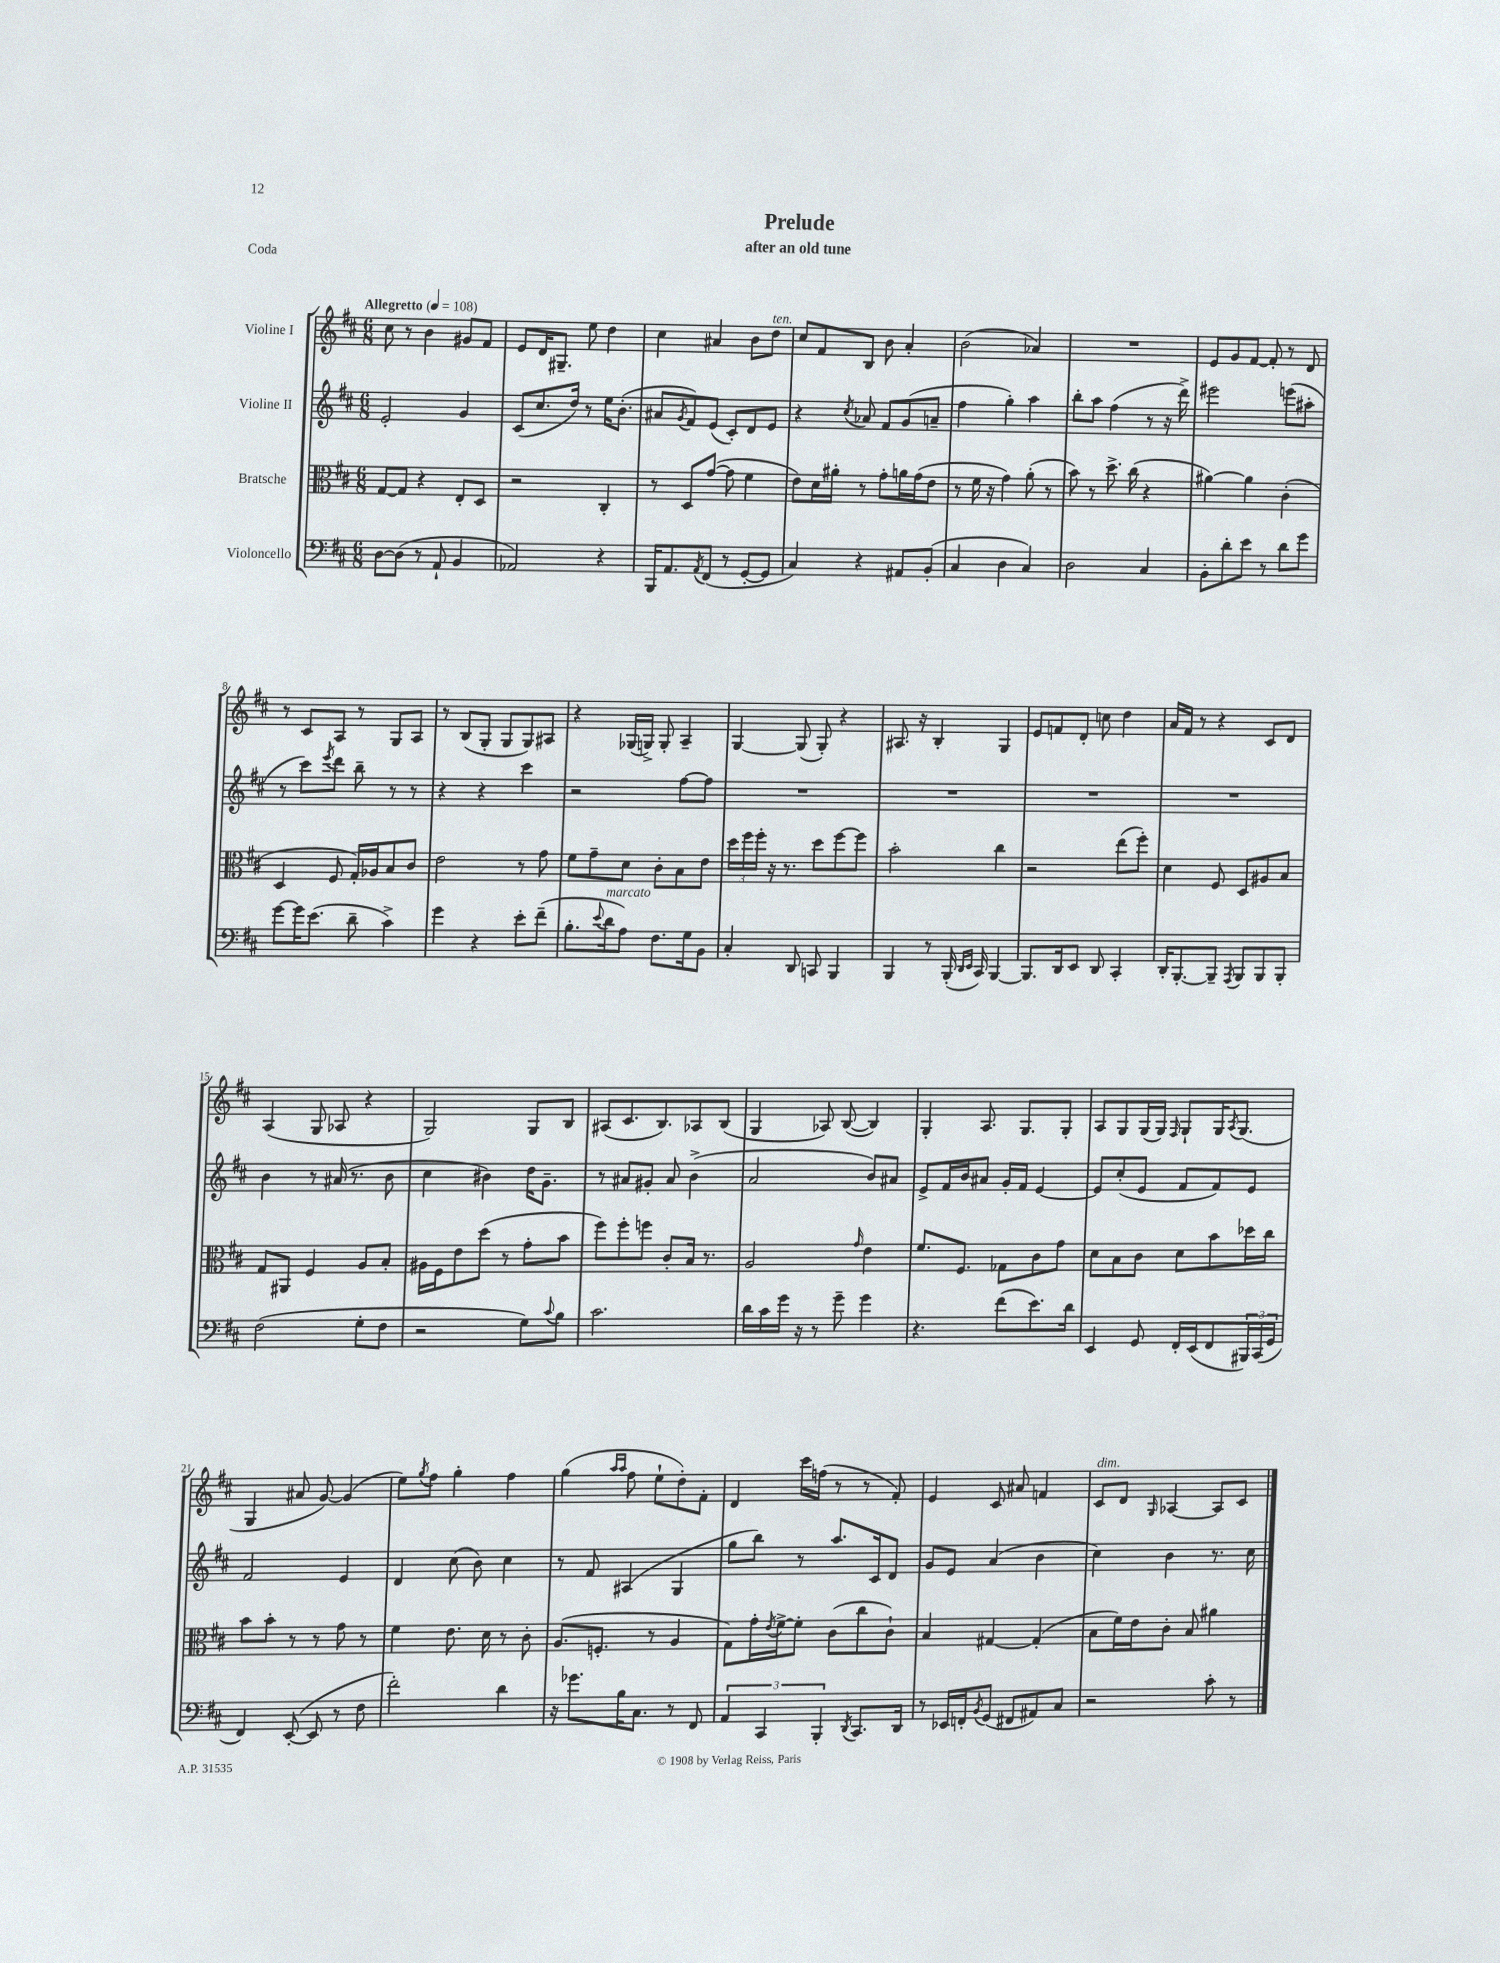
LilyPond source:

\header { title = "Prelude" subtitle = "after an old tune" piece = "Coda" }
<<
\new StaffGroup <<
\new Staff = "s0" \with { instrumentName = "Violine I" } {
    \clef treble \key d \major \numericTimeSignature \time 6/8 \tempo "Allegretto" 4 = 108
    cis''8 r8 b'4 gis'8 fis'8 |
    e'8 d'16 gis8.-- e''8 d''4 |
    cis''4 ais'4 b'8 d''8^\markup { \italic "ten." } |
    cis''8 fis'8 b8 b'8 a'4-. |
    b'2( aes'4) |
    R2. |
    e'8 g'8 fis'8~ fis'8-. r8 d'8 |
    r8 cis'8 a8 r8 g8 a8 |
    r8 b8( g8-. g8 g8) ais8 |
    r4 ges16( g16->) g8-. a4-- |
    g4~ g8( g8-.) r4 |
    ais8. r16 b4-. g4 |
    e'8 f'8 d'8-. c''8 d''4 |
    a'16 fis'16 r8 r4 cis'8 d'8 |
    a4( g8 aes8 r4 |
    g2) g8 b8 |
    ais8( cis'8. b8.) aes8 b8( |
    g4 aes8) b8~( b4) |
    g4-. a8. g8. g8-. |
    a8 g8 g16( g16) \grace { fis16 } g8-! g16 \acciaccatura { a8 } g8.( |
    g4 ais'8 g'8~) g'4( |
    e''8) \acciaccatura { g''8 } fis''8 g''4-. fis''4 |
    g''4( \grace { a''16 a''16 } fis''8 e''8-! d''8-.) fis'8-. |
    d'4 cis'''16 f''16( r8 r8 fis'8-.) |
    e'4 cis'8 ais'8 f'4 |
    cis'8^\markup { \italic "dim." } d'8 \grace { g16 } aes4~ aes8 cis'8 \bar "|." |
}
\new Staff = "s1" \with { instrumentName = "Violine II" } {
    \clef treble \key d \major \numericTimeSignature \time 6/8
    e'2-. g'4 |
    cis'8( cis''8. d''16) r8 e''16 b'8.-.( |
    ais'8 \acciaccatura { g'8 } fis'8) e'8( cis'8-.) d'8 e'8 |
    r4 \acciaccatura { cis''8 } aes'8 fis'8 g'8( a'8-- |
    fis''4 g''4-.) a''4 |
    b''8-. a''8 fis''4( r8 r16 d'''16->) |
    eis'''2 e'''8( ais''8-. |
    r8 cis'''8) \acciaccatura { e'''8 } d'''8 b''8-- r8 r8 |
    r4 r4 cis'''4 |
    r2 fis''8~ fis''8 |
    R2. |
    R2. |
    R2. |
    R2. |
    b'4 r8 ais'16( r8. b'8 |
    cis''4 bis'4) d''16 g'8.-- |
    r8 ais'8 gis'8-. ais'8 b'4->( |
    a'2 b'8) ais'8 |
    e'8-> fis'16 b'16 ais'8 g'16-. fis'16 e'4~ |
    e'8 cis''8-.( e'8 fis'8 fis'8) e'8 |
    fis'2 e'4 |
    d'4 cis''8( b'8) cis''4 |
    r8 fis'8 ais4( g4 |
    g''8 b''8) r8 a''8. cis'16 d'8 |
    g'8 e'8 a'4( b'4 |
    cis''4) b'4 r8. cis''16 \bar "|." |
}
\new Staff = "s2" \with { instrumentName = "Bratsche" } {
    \clef alto \key d \major \numericTimeSignature \time 6/8
    g8~ g8 r4 e8-. d8 |
    r2 cis4-. |
    r8 d8 g'8~( g'8 fis'4 |
    e'8) d'16 ais'16-. r8 g'8-. a'16 g'16( e'8 |
    r8 fis'16 r16 g'4) a'8-.( r8 |
    b'8) r8 d''8.-> cis''16( r4 |
    ais'4~) ais'4 cis'4-.( |
    d4 fis8 g16-.) aes16 b8 cis'8 |
    e'2 r8 g'8 |
    fis'8 g'8-- d'8 cis'8-. b8 e'8 |
    \tuplet 3/2 { d''16 fis''16 fis''16-. } r16 r8. d''8 fis''8~ fis''8 |
    b'2-. cis''4 |
    r2 e''8( fis''8-.) |
    d'4 fis8 d8 ais8 b8 |
    g8 ais,8 fis4 a8 b8-. |
    ais16 fis16 e'8 d''8( r8 g'8-. b'8 |
    fis''8) fis''8-. f''8 cis'8-. b16 r8. |
    a2 \grace { g'16 } e'4 |
    fis'8. fis8. ges8 cis'8 g'8 |
    d'8 b8 cis'8 d'8 b'8 des''16 cis''16 |
    b'8 b'8-. r8 r8 g'8 r8 |
    fis'4 e'8. d'16 r8 cis'8-. |
    a8.( f8.-. r8 a4 |
    g8) g'16-. \acciaccatura { e'8 } fis'16~-> fis'8-. cis'8( cis''8 cis'8-!) |
    b4 gis4~ gis4-.( |
    b8 fis'16) e'16 cis'8-. b8 ais'4 \bar "|." |
}
\new Staff = "s3" \with { instrumentName = "Violoncello" } {
    \clef bass \key d \major \numericTimeSignature \time 6/8
    d8~ d8( r8 a,8-! b,4 |
    aes,2) r4 |
    b,,16 a,8. \acciaccatura { a,8 } fis,8( r8 g,8~-. g,8 |
    cis4) r4 ais,8 b,8-.( |
    cis4 d4 cis4) |
    d2 cis4 |
    b,8-. d'8-. e'8 r8 d'8 g'8 |
    g'8~ g'16 e'8.( d'8-- cis'4->) |
    g'4 r4 e'8-. fis'8--( |
    b8.-. \appoggiatura { e'8 } d'16^\markup { \italic "marcato" } a8) fis8. g16 b,8 |
    cis4-. d,8 c,8 b,,4 |
    b,,4 r8 b,,16-.( \grace { d,16 e,16 } cis,16) b,,4~ |
    b,,8. d,16 e,8 d,8 cis,4-. |
    d,16-. b,,8.~-. b,,8-- \acciaccatura { a,,8 } b,,8 b,,8 b,,8-. |
    fis2( g8-. fis8 |
    r2 g8) \appoggiatura { cis'8 } b8 |
    cis'2. |
    d'16 cis'16 g'16 r16 r8 g'8-- g'4 |
    r4. fis'8( e'8.) d'16 |
    e,4 g,8 fis,16-. e,16( fis,8 \tuplet 3/2 { bis,,16) cis,16( g,16 } |
    fis,4) e,8~-.( e,8 r8 fis8 |
    fis'2-.) d'4 |
    r16 ges'8. b16 cis8. r8 fis,8 |
    \tuplet 3/2 { a,4 cis,4 b,,4-. } \acciaccatura { d,8 } cis,8. d,16 |
    r8 ees,16 f,16-. \acciaccatura { b,8 } g,8( fis,8 ais,8) cis8 |
    r2 cis'8-. r8 \bar "|." |
}
>>
>>
